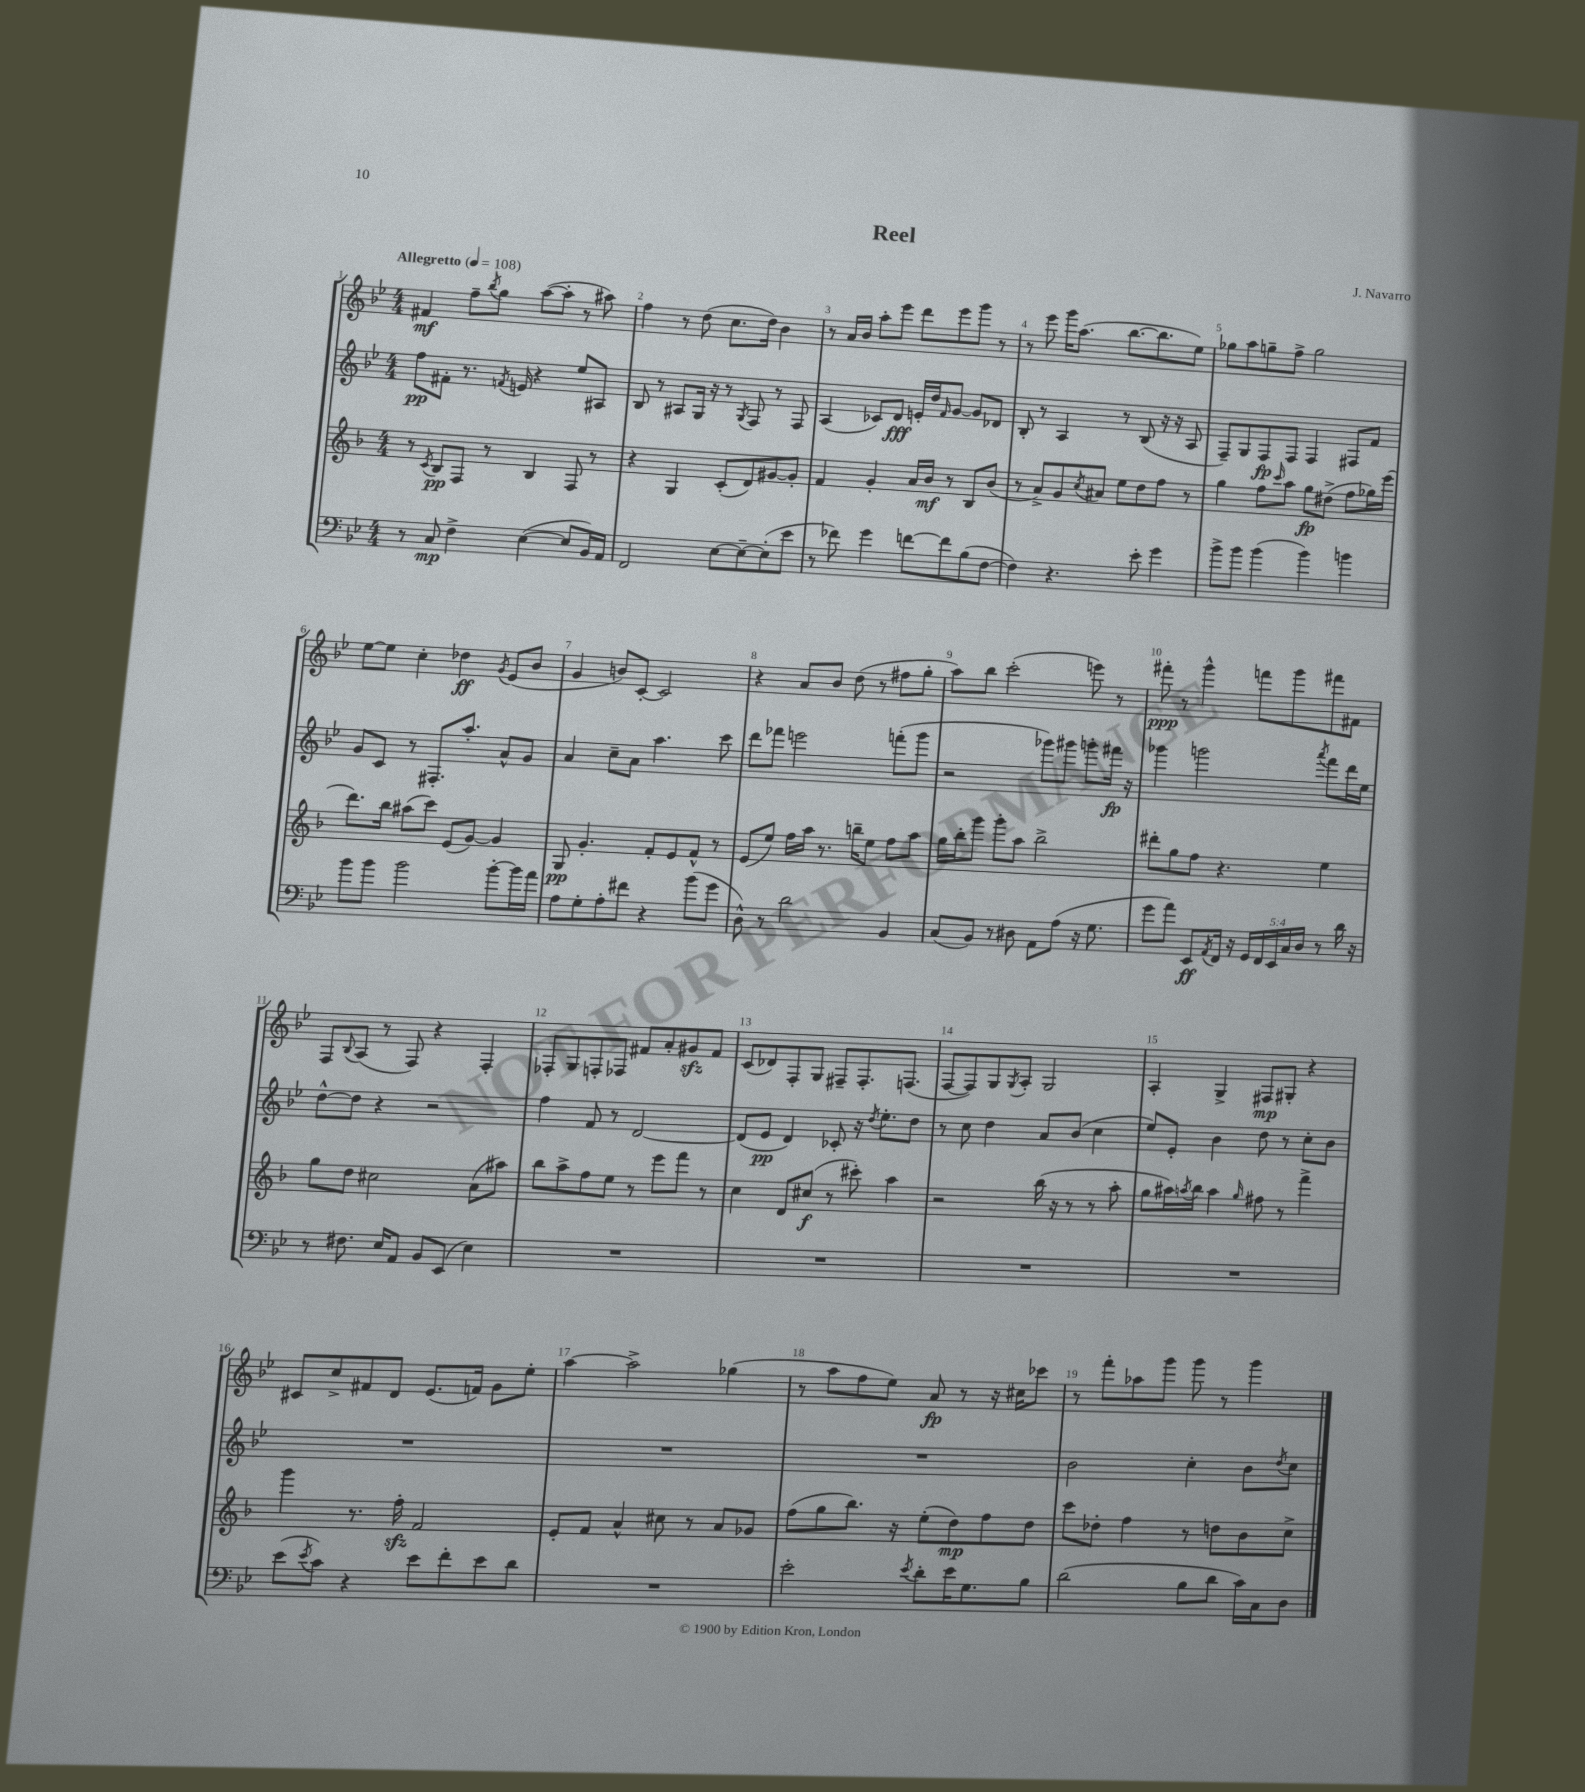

**kern	**dynam	**kern	**dynam	**kern	**dynam	**kern	**dynam
*part4	*part4	*part3	*part3	*part2	*part2	*part1	*part1
*staff4	*staff4	*staff3	*staff3	*staff2	*staff2	*staff1	*staff1
*clefF4	*	*clefG2	*	*clefG2	*	*clefG2	*
*k[b-e-]	*	*k[b-]	*	*k[b-e-]	*	*k[b-e-]	*
*M4/4	*	*M4/4	*	*M4/4	*	*M4/4	*
*MM108	*	*MM108	*	*MM108	*	*MM108	*
=1	=1	=1	=1	=1	=1	=1	=1
!	!	!	!	!	!	!LO:TX:a:B:t=Allegretto	!
8r	.	8r	.	8ff\L	pp	4f#X/	mf
.	.	8qc/	.	.	.	.	.
8C/	mp	8B-/L	pp	8f#X'\J	.	.	.
4F^\	.	8F/J	.	8.r	.	8ff~\L	.
.	.	.	.	.	.	8qbb-/	.
.	.	8r	.	.	.	8gg\J	.
.	.	.	.	8qfn/	.	.	.
.	.	.	.	16en/	.	.	.
([4E-\	.	4B-/	.	4r	.	([8aa\L	.
.	.	.	.	.	.	8aa'\J]	.
8E-/L]	.	8F/	.	8ee-/L	.	8r	.
16BB-/L)	.	8r	.	8A#X/J	.	8aa#X\)	.
16AA/JJ	.	.	.	.	.	.	.
=2	=2	=2	=2	=2	=2	=2	=2
2FF/	.	4r	.	8B-/	.	4ff\	.
.	.	.	.	8r	.	.	.
.	.	4G/	.	8A#X/L	.	8r	.
.	.	.	.	16G/Jk	.	(8dd\	.
.	.	.	.	16r	.	.	.
[8E-\L	.	(8c'/L	.	8r	.	8.cc\L	.
.	.	.	.	8qG/	.	.	.
8E-~\_	.	8d/)	.	8F/	.	.	.
.	.	.	.	.	.	16dd\Jk)	.
(8E-'\]	.	[8g#X/	.	8r	.	4b-\	.
8e-\J	.	8g#'/J]	.	8F/	.	.	.
=3	=3	=3	=3	=3	=3	=3	=3
8r	.	4f/	.	(4A/	.	8r	.
8f-X\)	.	.	.	.	.	16a/LL	.
.	.	.	.	.	.	16b-/JJ	.
4g\	.	4g'/	.	8c-X/L)	.	8aa'\L	.
.	.	.	.	8d/J	fff	8eee-\J	.
[8fn\L	.	16a/LL	.	16en'/LL	.	8ddd\L	.
.	.	16b-/JJ	mf	16dd/J	.	.	.
.	.	.	.	16qqf/	.	.	.
8f\]	.	8r	.	[8g/J	.	8eee-\	.
(8B-\	.	8B-/L	.	8g/L]	.	8ggg\J	.
[8F\J	.	(8b-/J	.	8d-X/J	.	8r	.
=4	=4	=4	=4	=4	=4	=4	=4
4F\])	.	8r	.	8B-'/	.	8r	.
.	.	8a^/L)	.	8r	.	8eee-\	.
4.r	.	8g/	.	4A/	.	16ggg\KL	.
.	.	.	.	.	.	(8.aa\J	.
.	.	8qcc/	.	.	.	.	.
.	.	8a#X/J	.	.	.	.	.
.	.	8ee\L	.	8r	.	[8.bb-\L	.
8e-'\	.	8dd\	.	(8B-/	.	.	.
.	.	.	.	.	.	8.bb-\]	.
4g\	.	8ff\J	.	16r	.	.	.
.	.	.	.	16r	.	.	.
.	.	8r	.	8A/	.	8ee-\J)	.
=5	=5	=5	=5	=5	=5	=5	=5
8b-^\L	.	4gg\	.	8F~/L)	.	8gg-X\L	.
8b-\J	.	.	.	8G/	.	8aa\	.
(4b-\	.	8ff\L	.	8F/	fp	8ggn~\	.
.	.	16qqccc/	.	.	.	.	.
.	.	8aa\J	.	8F/J	.	8ff^\J	.
4b-\)	.	8gg\L	fp	4F/	.	2gg\	.
.	.	(8dd#X^\J	.	.	.	.	.
4bn\	.	8ff\L	.	8F#X/L	.	.	.
.	.	16gg-X\L)	.	8f/J	.	.	.
.	.	(16eee\JJ	.	.	.	.	.
!!LO:LB:g=z
=6	=6	=6	=6	=6	=6	=6	=6
8b-\L	.	8.ddd\L)	.	8g/L	.	[8ee-\L	.
8b-\J	.	.	.	8c/J	.	8ee-\J]	.
.	.	16bb-\Jk	.	.	.	.	.
2b-\	.	(8aa#X\L	.	8r	.	4cc'\	.
.	.	8ccc\J)	.	8.F#X'/L	.	.	.
.	.	(8e/L	.	.	.	4dd-X\	ff
.	.	.	.	8.aa'/J	.	.	.
.	.	[8g/J)	.	.	.	.	.
.	.	.	.	.	.	8qg/	.
[8b-'\L	.	4g/]	.	8a^^/L	.	(8e-/L	.
16b-\L]	.	.	.	8g/J	.	8b-/J	.
16a\JJ	.	.	.	.	.	.	.
=7	=7	=7	=7	=7	=7	=7	=7
8A\L	.	8G/	pp	4a/	.	4g/	.
8G'\	.	4.g'/	.	.	.	.	.
8A'\	.	.	.	8cc~\L	.	8bn/L)	.
8f#X\J	.	.	.	8a\J	.	[8c'/J	.
4r	.	8f'/L	.	4.aa\	.	2c/]	.
.	.	8e/	.	.	.	.	.
(8b-\L	.	8f^^/J	.	.	.	.	.
8g\J	.	8r	.	8ccc\	.	.	.
=8	=8	=8	=8	=8	=8	=8	=8
8D^^\)	.	(8e/L	.	8ddd\L	.	4r	.
8r	.	8ee/J)	.	8fff-X\J	.	.	.
2d\	.	16ff\LL	.	2eeen\	.	8a/L	.
.	.	16aa\JJ	.	.	.	.	.
.	.	8.r	.	.	.	8b-/J	.
.	.	.	.	.	.	(8dd\	.
.	.	16bbn~\KL	.	.	.	.	.
.	.	8ee\J	.	.	.	8r	.
4BB-/	.	8ff\L	.	(8fffn'\L	.	8ff#X\L	.
.	.	8aa\J	.	8ggg\J	.	8gg'\J	.
=9	=9	=9	=9	=9	=9	=9	=9
(8C/L	.	16gg\LL	.	2r	.	8aa\L)	.
.	.	16bb-'\J	.	.	.	.	.
8BB-/J)	.	8ggg\J	.	.	.	8bb-\J	.
8r	.	8ggg'\L	.	.	.	(2ccc'\	.
8D#X\	.	8aa\J	.	.	.	.	.
8AA\L	.	2bb-^\	.	8ggg-X\L)	.	.	.
(8A\J	.	.	.	8ggg#X\J	.	.	.
16r	.	.	.	8gggn'\L	.	8eeen\)	.
8.G\	.	.	.	.	.	.	.
.	.	.	.	16fff#X\Jk	fp	8r	.
.	.	.	.	16r	.	.	.
=10	=10	=10	=10	=10	=10	=10	=10
8g\L	.	8ddd#X'\L	.	4ggg-X\	.	8fff#X'\	ppp
8a\J)	.	8gg\	.	.	.	8r	.
8EE-/L	ff	8ff\J	.	2gggn\	.	4ggg^^\	.
8qAA/	.	.	.	.	.	.	.
16FF/Jk	.	4.r	.	.	.	.	.
16r	.	.	.	.	.	.	.
20GG/LL	.	.	.	.	.	8fffn\L	.
20FF/	.	.	.	.	.	.	.
20EE-/	.	.	.	.	.	.	.
.	.	.	.	.	.	8ggg\	.
20C/	.	.	.	.	.	.	.
20D/JJ	.	.	.	.	.	.	.
.	.	.	.	8qaaa/	.	.	.
8r	.	4ee\	.	8fff\L	.	8fff#X\	.
16d\	.	.	.	16ddd\L	.	8f#X\J	.
16r	.	.	.	16ee-\JJ	.	.	.
!!LO:LB:g=z
=11	=11	=11	=11	=11	=11	=11	=11
8r	.	8gg\L	.	[8dd^^\L	.	8F/L	.
.	.	.	.	.	.	8qqB-/	.
8.F#X\	.	8dd\J	.	8dd\J]	.	(8A/J	.
.	.	2cc#X\	.	4r	.	8r	.
16E-/KL	.	.	.	.	.	.	.
8AA/J	.	.	.	.	.	8F/)	.
8BB-/L	.	.	.	2r	.	4r	.
(8EE-/J	.	.	.	.	.	.	.
4E-\)	.	(8a\L	.	.	.	4F'/	.
.	.	8aa#X\J)	.	.	.	.	.
=12	=12	=12	=12	=12	=12	=12	=12
1r	.	8bb-\L	.	4ff\	.	8F-X'/L	.
.	.	8aa^\	.	.	.	8G/	.
.	.	8ff\	.	8f/	.	8Fn'/	.
.	.	8ee\J	.	8r	.	8F-X/J	.
.	.	8r	.	[2d/	.	8f#X/L	.
.	.	8eee\L	.	.	.	8a'/	.
.	.	8fff\J	.	.	.	8g#Xzz/	.
.	.	8r	.	.	.	8f#/J	.
=13	=13	=13	=13	=13	=13	=13	=13
1r	.	4cc\	.	(8d/L]	.	(8c/L	.
.	.	.	.	8e-/J	pp	8d-X/)	.
.	.	8d/L	.	4d/)	.	8F'/	.
.	.	(8cc#X/J	f	.	.	8G/J	.
.	.	8r	.	8c-X'/	.	8F#X~/L	.
.	.	8ccc#X'\)	.	16r	.	8.F#'/	.
.	.	.	.	8qdd/	.	.	.
.	.	.	.	8.ee-'\L	.	.	.
.	.	4aa\	.	.	.	.	.
.	.	.	.	.	.	(8.Fn/J	.
.	.	.	.	8dd\J	.	.	.
=14	=14	=14	=14	=14	=14	=14	=14
1r	.	2r	.	8r	.	[8F/L	.
.	.	.	.	8cc\	.	8F/])	.
.	.	.	.	4dd\	.	8G/	.
.	.	.	.	.	.	8qG/	.
.	.	.	.	.	.	8A'/J	.
.	.	(16bb-\	.	8a/L	.	2G/	.
.	.	16r	.	.	.	.	.
.	.	8r	.	(8b-/J	.	.	.
.	.	8r	.	4cc\	.	.	.
.	.	8aa'\	.	.	.	.	.
=15	=15	=15	=15	=15	=15	=15	=15
1r	.	8gg\L	.	8ee-/L)	.	4A'/	.
.	.	16aa#X\L)	.	8e-'/J	.	.	.
.	.	8qaan/	.	.	.	.	.
.	.	16bb-\JJ	.	.	.	.	.
.	.	4aa\	.	4b-\	.	4G^/	.
.	.	16qqgg/	.	.	.	.	.
.	.	8ff#X\	.	8dd\	.	8F#X/L	mp
.	.	8r	.	8r	.	8G#X'/J	.
.	.	4fff^\	.	8cc'\L	.	4r	.
.	.	.	.	8b-\J	.	.	.
!!LO:LB:g=z
=16	=16	=16	=16	=16	=16	=16	=16
(8e-\L	.	4ggg\	.	1r	.	8c#X/L	.
8qe-/	.	.	.	.	.	.	.
8c\J)	.	.	.	.	.	8cc^/	.
4r	.	8.r	.	.	.	8f#X/	.
.	.	.	.	.	.	8d/J	.
.	.	16ffzz'\	.	.	.	.	.
8e-\L	.	2f/	.	.	.	(8.e-/L	.
8f'\	.	.	.	.	.	.	.
.	.	.	.	.	.	16fn/Jk)	.
8e-\	.	.	.	.	.	8g\L	.
8d\J	.	.	.	.	.	8ee-'\J	.
=17	=17	=17	=17	=17	=17	=17	=17
1r	.	8e'/L	.	1r	.	[4aa\	.
.	.	8f/J	.	.	.	.	.
.	.	4a^^/	.	.	.	2aa^\]	.
.	.	8cc#X\	.	.	.	.	.
.	.	8r	.	.	.	.	.
.	.	8a/L	.	.	.	(4gg-X\	.
.	.	8g-X/J	.	.	.	.	.
=18	=18	=18	=18	=18	=18	=18	=18
2e-'\	.	(8ff\L	.	1r	.	8r	.
.	.	8gg\	.	.	.	8aa\L	.
.	.	8.bb-\J)	.	.	.	8ff\	.
.	.	.	.	.	.	8ee-\J)	.
.	.	16r	.	.	.	.	.
8qe-/	.	.	.	.	.	.	.
8d'\L	.	(8ee'\L	.	.	.	8a/	fp
16e-\K	.	8dd\)	mp	.	.	8r	.
8.G\	.	.	.	.	.	.	.
.	.	8ff\	.	.	.	16r	.
.	.	.	.	.	.	16cc#X\KL	.
8B-\J	.	8dd\J	.	.	.	8ccc-X\J	.
=19	=19	=19	=19	=19	=19	=19	=19
(2d\	.	8ccc\L	.	2b-\	.	8r	.
.	.	8dd-X'\J	.	.	.	8fff'\L	.
.	.	4ff\	.	.	.	8aa-X\	.
.	.	.	.	.	.	8ggg\J	.
8B-\L	.	8r	.	4cc'\	.	8ggg\	.
8d\J	.	8ddn\L	.	.	.	8r	.
16c\LL)	.	8b-\	.	8b-\L	.	4ggg\	.
16C\J	.	.	.	.	.	.	.
.	.	.	.	8qdd/	.	.	.
8D\J	.	8cc^\J	.	8cc\J	.	.	.
==	==	==	==	==	==	==	==
*-	*-	*-	*-	*-	*-	*-	*-
